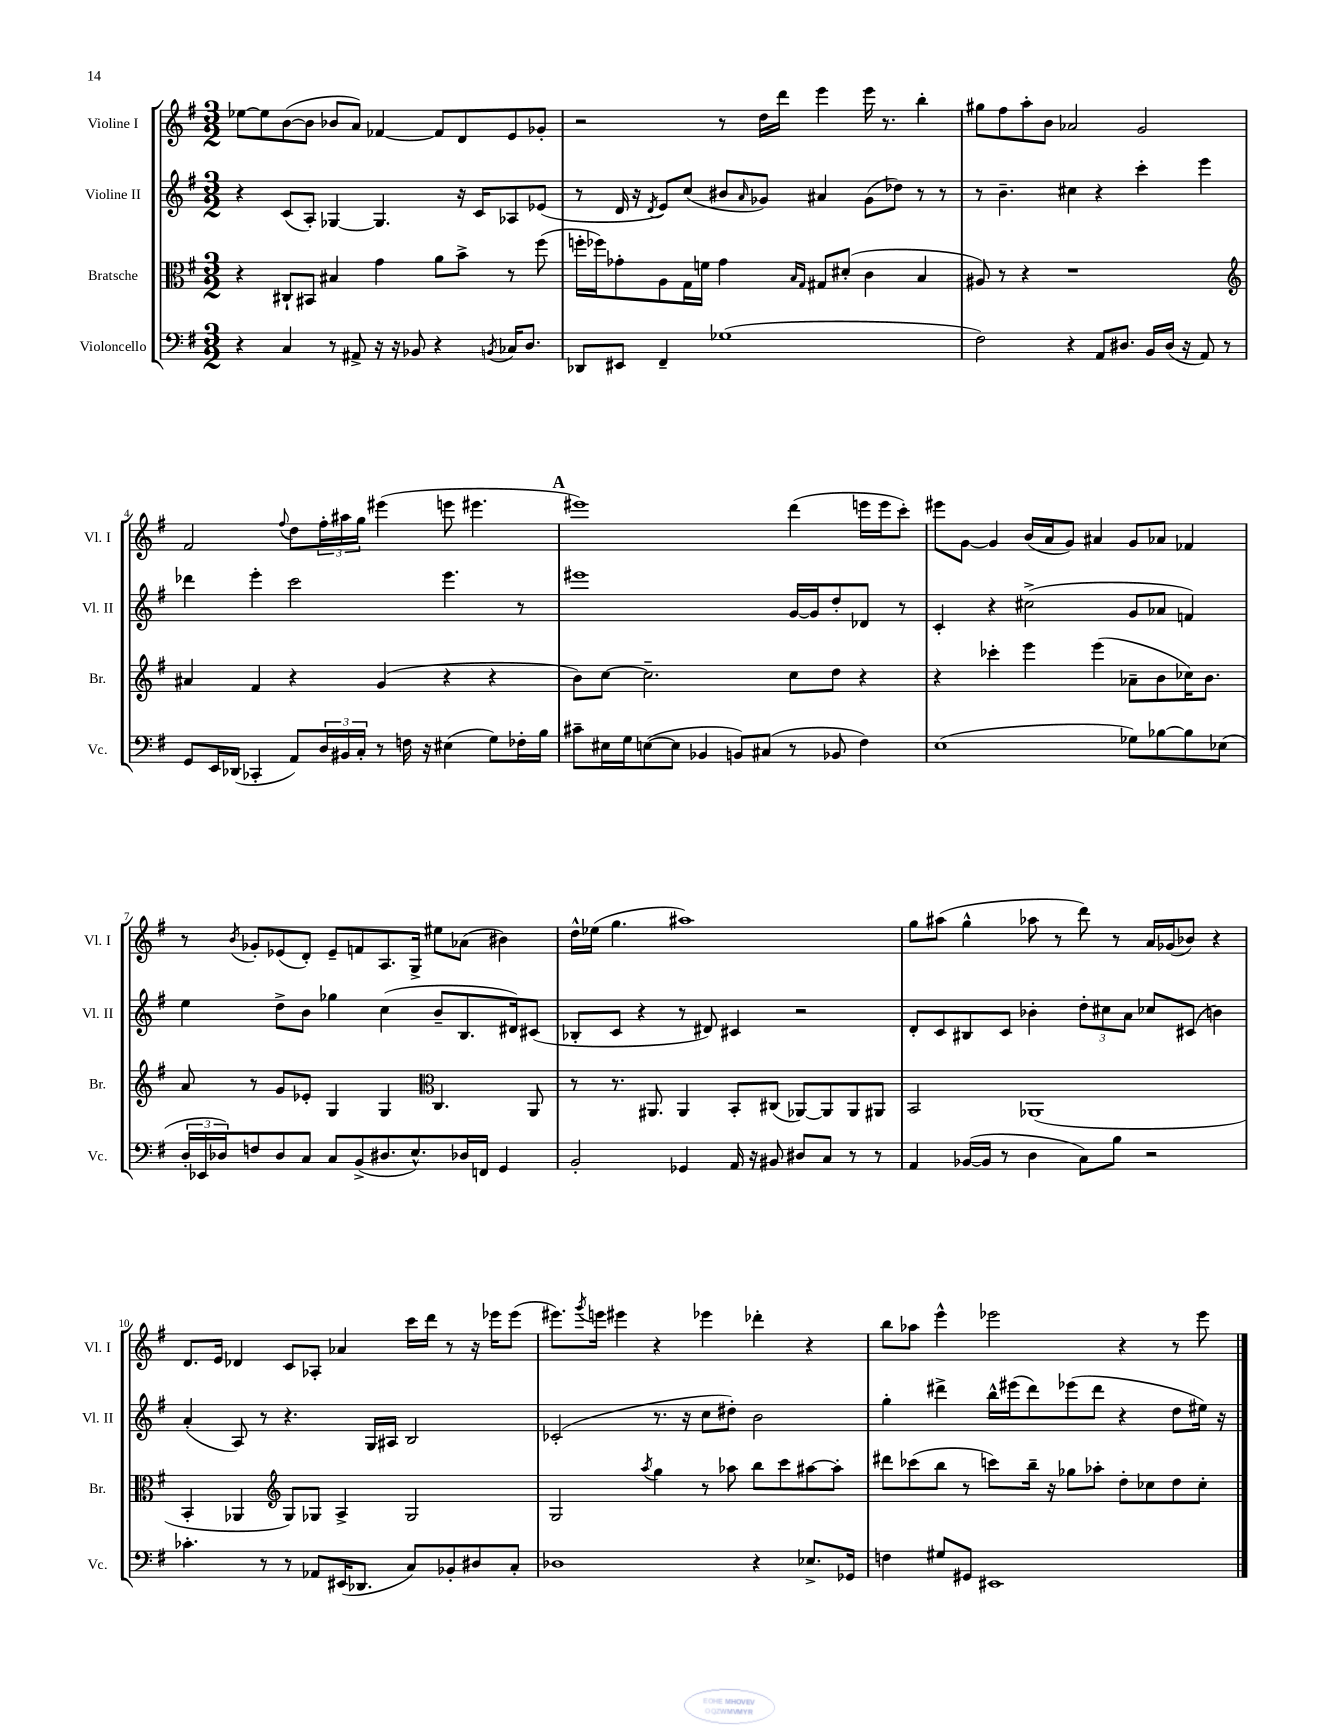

**kern	**kern	**kern	**kern
*staff4	*staff3	*staff2	*staff1
*clefF4	*clefC3	*clefG2	*clefG2
*k[f#]	*k[f#]	*k[f#]	*k[f#]
*M3/2	*M3/2	*M3/2	*M3/2
4r	4r	4r	[8ee-\L
.	.	.	8ee-\]
4C/	8C#`/L	(8c/L	([8b\
.	8BB#/J	8A'/J)	8b\]J
8r	4B#/	[4G-/	8b-/L
8AA#^/	.	.	8a/J)
16r	4g\	4.G-/]	[4f-/
16r	.	.	.
8BB-/	.	.	.
4r	8a\L	.	8f-/]L
.	8b^\J	16r	8d/
.	.	16c/LK	.
8qBB/	.	.	.
16C-/LK	8r	8A-/	8e/
8.D/J	.	.	.
.	(8ff#\	(8e-/J	8g-'/J
=	=	=	=
8DD-/L	16ff'\LL	8r	2r
.	16ff-\J)	.	.
8EE#/J	8g-'\	16d/	.
.	.	16r	.
.	.	8qd/	.
4FF#~/	8A\	8e/L)	.
.	16G\L	(8cc/J	.
.	16f\JJ	.	.
(1G-	4g-\	8b#/L	8r
.	.	16qqa/	.
.	.	8g-/J)	16dd\LL
.	.	.	16ddd\JJ
.	16qqB/LL	.	.
.	16qqG/JJ	.	.
.	8G#/L	4a#/	4eee\
.	(8d#'/J	.	.
.	4c\	(8g-\L	16eee\
.	.	.	8.r
.	.	8dd-\J)	.
.	4B/	8r	4bb'\
.	.	8r	.
=	=	=	=
2F#\)	8A#/)	8r	8gg#\L
.	8r	4.b~\	8ff#\
.	4r	.	8aa'\
.	.	.	8b\J
4r	1r	4cc#\	2a-/
8AA/L	.	4r	.
8.D#/J	.	.	.
.	.	4ccc'\	2g/
16BB/LL	.	.	.
(16D#/JJ	.	.	.
16r	.	.	.
8AA/)	.	4eee\	.
8r	.	.	.
=	=	=	=
*	*clefG2	*	*
8GG/L	4a#/	4ddd-\	2f#/
16EE/L	.	.	.
(16DD-/JJ	.	.	.
4CC-'/	4f#/	4eee'\	.
.	.	.	8qqff#/
8AA/L)	4r	2ccc\	8dd\L
24D/L	.	.	24ff#'\L
24BB#/	.	.	24aa#\
24C'/JJ	.	.	24gg\JJ
8r	(4g/	.	(4eee#\
16F\	.	.	.
16r	.	.	.
(4E#\	4r	4.eee\	8eee\
.	.	.	4.eee#\
8G\L)	4r	.	.
16F-'\L	.	8r	.
16B\JJ	.	.	.
=	=	=	=
8c#~\L	8b\L)	1eee#	1eee#)
16E#\L	[8cc\J	.	.
16G\J	.	.	.
([8E\	2.cc~\]	.	.
8E\]J	.	.	.
4BB-/	.	.	.
8BB/L)	.	.	.
(8C#/J	.	.	.
8r	8cc\L	[16g/LL	(4ddd\
.	.	16g/]J	.
8BB-/	8dd\J	8dd'/	.
4F#\)	4r	8d-/J	16eee\LL
.	.	.	16eee\J
.	.	8r	8ccc'\J)
=	=	=	=
(1E	4r	4c'/	8eee#\L
.	.	.	[8g\J
.	4ccc-'\	4r	4g/]
.	4eee\	(2cc#^\	(16b/LL
.	.	.	16a/J
.	.	.	8g/J)
.	(4eee\	.	4a#/
8G-\L)	8a-~\L	8g/L	8g/L
[8B-\	8b\	8a-/J	8a-/J
8B-\]	16cc-\K)	4f/)	4f-/
.	8.b\J	.	.
(8E-\J	.	.	.
=	=	=	=
24D'/LL	8a/	4ee\	8r
24EE-/	.	.	.
24D-/J)	.	.	.
.	.	.	8qb/
8F/	8r	.	8g-'/L
8D-/	8g/L	8dd^\L	(8e-/
8C/J	8e-'/J	8b\J	8d'/J)
8C/L	4G/	4gg-\	8e-~/L
(8BB^/	.	.	8f/
8.D#/	4G/	(4cc\	8.A/
8.E^^/)	.	.	16G^/Jk
*	*clefC3	*	*
.	4.C/	8b~/L	8ee#\L
16D-/L	.	8.B/	(8a-\J
16FF/JJ	.	.	.
4GG/	.	.	4b#\)
.	.	16d#/k)	.
.	8AA/	(8c#/J	.
=	=	=	=
2BB'/	8r	8B-'/L	16dd^^\LL
.	.	.	(16ee-\JJ
.	8.r	8c/J	4.gg\
.	.	4r	.
.	8.AA#/	.	.
4GG-/	4AA#/	8r	1aa#)
.	.	8d#/)	.
16AA/	8BB'/L	4c#/	.
16r	.	.	.
8BB#/	(8C#/J	.	.
8D#/L	[8AA-/L)	2r	.
8C/J	8AA-/]	.	.
8r	8AA-/	.	.
8r	8AA#/J	.	.
=	=	=	=
4AA/	2BB/	8d'/L	8gg\L
.	.	8c/	(8aa#\J
([16BB-/LL	.	8B#/	4gg^^\
16BB-/]JJ	.	.	.
8r	.	8c/J	.
4D\	(1AA-	4b-'\	8aa-\
.	.	.	8r
8C\L)	.	12dd'\L	8ddd\)
.	.	12cc#\	.
8B\J	.	.	8r
.	.	12a\J	.
2r	.	8cc-/L	16a/LL
.	.	.	(16g-/J
.	.	(8c#/J	8b-/J)
.	.	4b\)	4r
=	=	=	=
4.c-'\	4BB'/	(4a'/	8.d/L
.	.	.	16e/Jk
.	4AA-/	8A/)	4d-/
8r	.	8r	.
*	*clefG2	*	*
8r	8G/L)	4.r	8c/L
8AA-/L	8G-/J	.	8A-'/J
(16EE#/K	4A^/	.	4a-/
8.DD-/J	.	.	.
.	.	16G/LL	.
.	.	16A#/JJ	.
8C/L)	2G-/	2B/	16ccc\LL
.	.	.	16ddd\JJ
8BB-'/	.	.	8r
8D#/	.	.	16r
.	.	.	16eee-\LK
8C'/J	.	.	(8eee-\J
=	=	=	=
1D-	2G/	(2c-'/	8.eee#\L)
.	.	.	8qggg/
.	.	.	16eee\Jk
.	.	.	4eee#\
.	8qaa/	.	.
.	4gg\	8.r	4r
.	.	16r	.
.	8r	8cc\L	4eee-\
.	8aa-\	8dd#'\J)	.
4r	8bb\L	2b\	4ddd-'\
.	8ccc\	.	.
8.E-^/L	[8aa#\	.	4r
.	8aa#'\]J	.	.
16GG-/Jk	.	.	.
=	=	=	=
4F\	8ddd#\L	4gg'\	8bb\L
.	(8ccc-\	.	8aa-\J
8G#/L	8bb\J	4ddd#^\	4eee^^\
8GG#/J	8r	.	.
1EE#	8ccc\L)	16bb^^\LL	2eee-\
.	.	(16eee#\J	.
.	16bb~\Jk	8ddd#\)	.
.	16r	.	.
.	8gg-\L	(8eee-\	.
.	8aa-'\J	8ddd#\J	.
.	8dd'\L	4r	4r
.	8cc-\	.	.
.	8dd\	8dd\L	8r
.	8cc-'\J	16ee#\Jk)	8eee-\
.	.	16r	.
==	==	==	==
*-	*-	*-	*-
